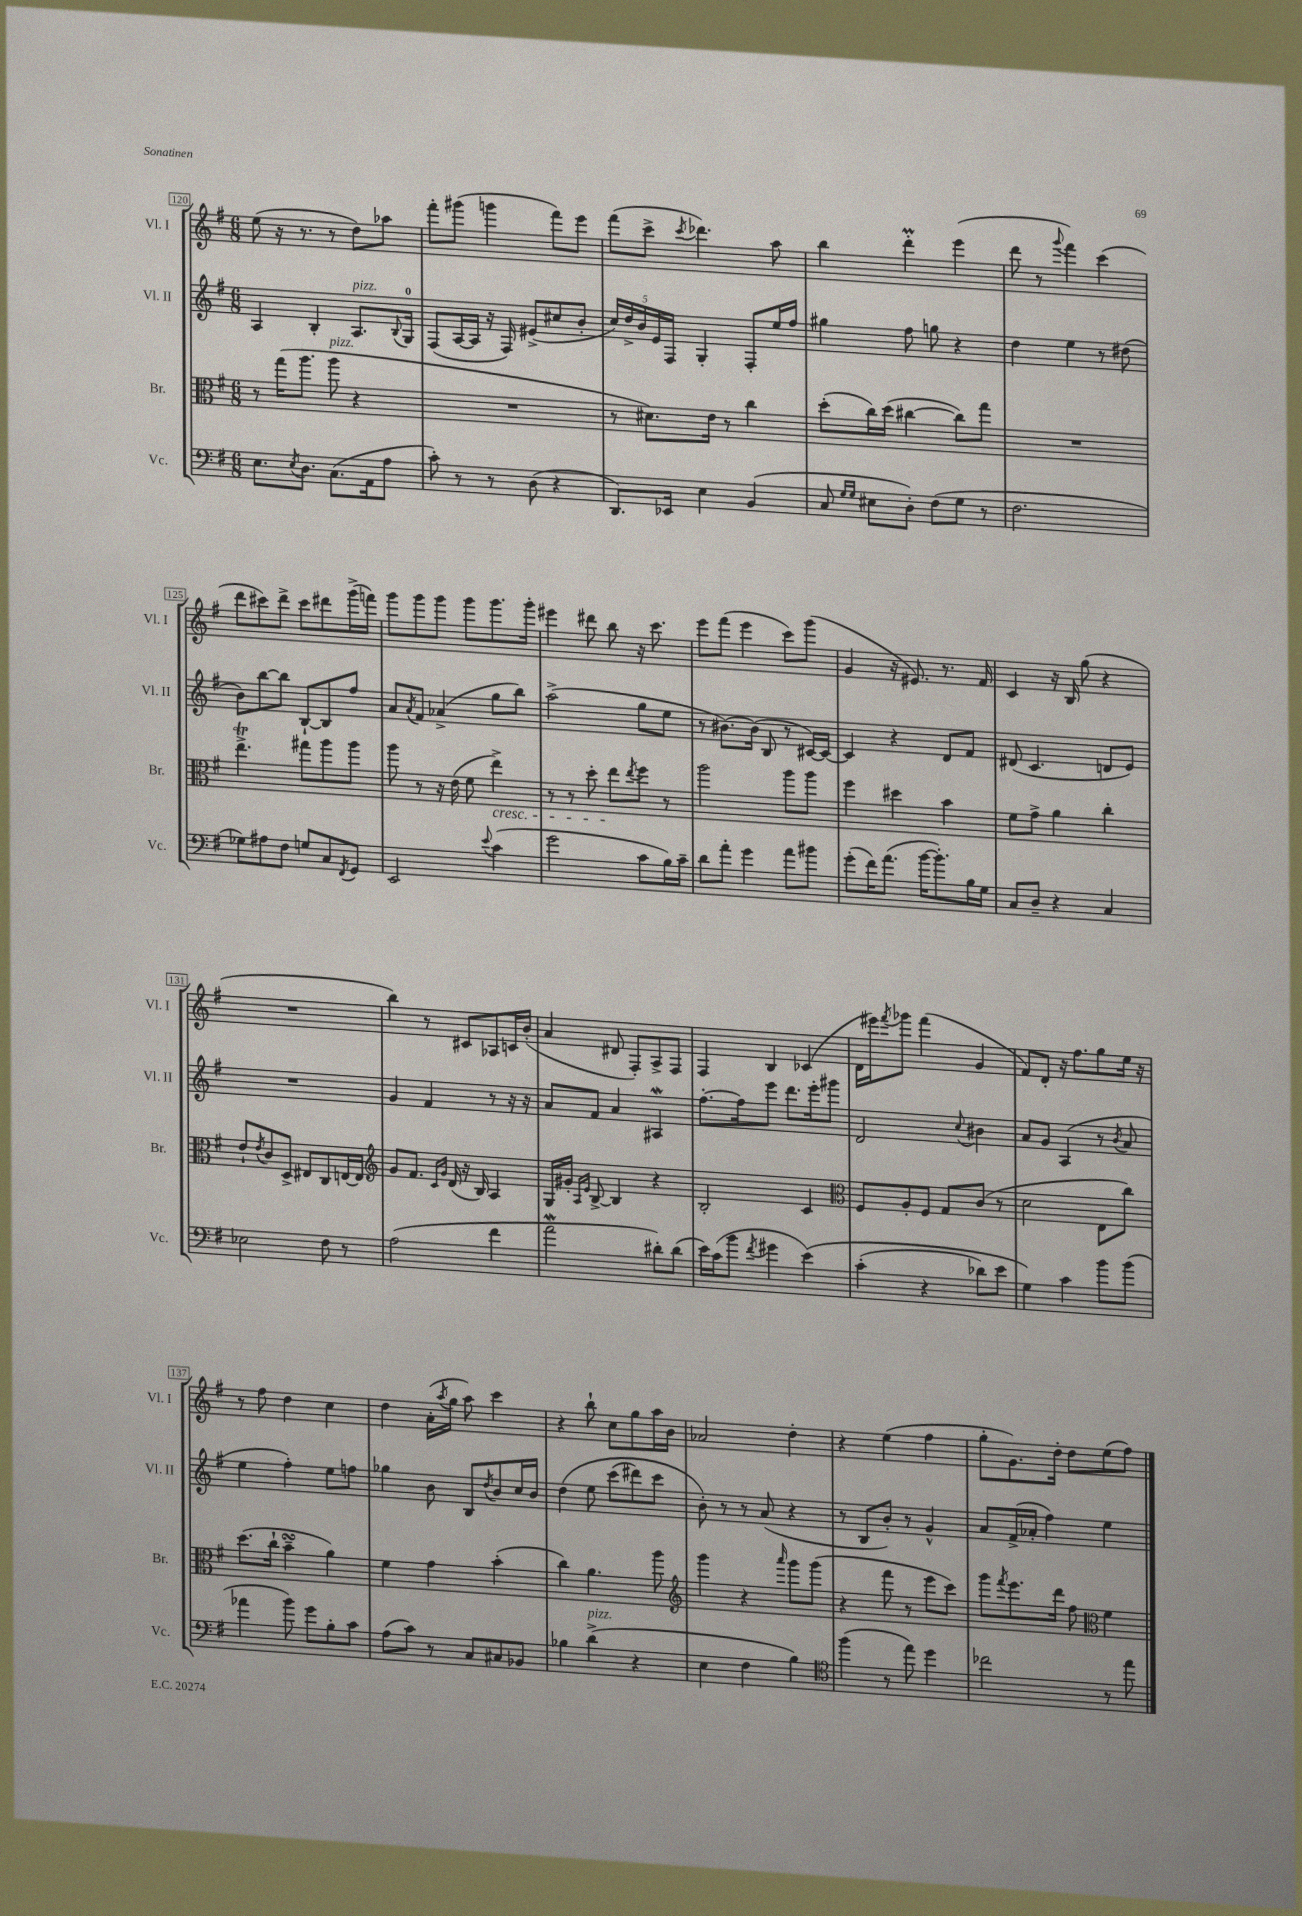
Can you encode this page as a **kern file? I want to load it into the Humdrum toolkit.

**kern	**kern	**kern	**kern
*part4	*part3	*part2	*part1
*staff4	*staff3	*staff2	*staff1
*I"Vc.	*I"Br.	*I"Vl. II	*I"Vl. I
*I'Vc.	*I'Br.	*I'Vl. II	*I'Vl. I
*clefF4	*clefC3	*clefG2	*clefG2
*k[f#]	*k[f#]	*k[f#]	*k[f#]
*M6/8	*M6/8	*M6/8	*M6/8
=120	=120	=120	=120
8.E\L	8r	4A/	(8ee\
.	(16gg\KL	.	16r
8qE/	.	.	.
8.D\J	8.aa\J	.	8.r
.	.	4B'/	.
!	!LO:TX:a:i:t=pizz.	!	!
(8.C\L	8aa\	.	8r
!	!	!LO:TX:a:i:t=pizz.	!
.	4r	8.A/L	8dd\L)
16AA\k	.	.	.
8A\J	.	.	8aa-X\J
.	.	8qqB/	.
.	.	16G/Jk	.
=121	=121	=121	=121
8c'\)	2.r	(8F#/L	8fff#'\L
8r	.	[16A/L	(8ggg#X\J
.	.	16A/JJ]	.
8r	.	16r	4gggn\
.	.	16F#/)	.
(8D\	.	(8e#X^/L	.
4r	.	8cc#X/	8fff#\L)
.	.	8b'/J	8eee\J
=122	=122	=122	=122
8.DD/L)	8r	20cc/LL)	(8fff#\L
.	.	20dd^/	.
.	.	20b/	.
.	8.d#X\L)	.	8ccc^\J
.	.	20e/	.
16EE-X/Jk	.	.	.
.	.	20F#/JJ	.
.	.	.	8qccc/
4E\	.	4G'/	4.ddd-X\)
.	16e\Jk	.	.
.	8r	.	.
(4BB/	4cc\	8F#'/L	.
.	.	16ee/L	8aa\
.	.	16ff#/JJ	.
=123	=123	=123	=123
8C/	(8dd'\L	4gg#X\	4bb\
16qqG/LL	.	.	.
16qqG/JJ	.	.	.
8E#X\L	16cc\L)	.	.
.	(16dd\JJ	.	.
8D'\J)	[4cc#X\	8ff#\	4dddM'\
(8F#\L	.	8ggn\	.
8G\J	8cc#\L])	4r	(4eee\
8r	8gg\J	.	.
=124	=124	=124	=124
2.F#\	2.r	4dd\	8ddd\
.	.	.	8r
.	.	.	8qqggg/
.	.	4ee\	4fff#\)
.	.	8r	(4ccc\
.	.	(8dd#X\	.
!!LO:LB:g=z
=125	=125	=125	=125
8G-X\L)	4.eeT^\	8b\L)	8ddd\L
8A#X\	.	[8bb\	8ccc#X\)
8F#\J	.	8bb\J]	8ddd^\J
8Gn/L	8gg#X\L	[8B`/L	8ccc#\L
8C/	8aa\	8B/]	8ddd#X\
8qFF#/	.	.	.
8GG/J	8aa\J	8ff#/J	(16ggg^\L
.	.	.	16fffn\JJ)
=126	=126	=126	=126
2EE/	8aa\	8a/L	8ggg\L
.	.	8qa/	.
.	8r	8f#/J	8ggg\
.	16r	(4a-X^/	8ggg\J
.	(16e\	.	.
.	8f#\	.	8ggg\L
8qqe/	.	.	.
!	!LO:TX:b:i:t=cresc.	!	!
(4c\	4ee^\)	8gg\L	8.ggg\
.	.	8bb\J)	.
.	.	.	16ggg'\Jk
=127	=127	=127	=127
2g\	8r	(2aa^\	4eee#X\
.	8r	.	.
.	8dd'\	.	8ddd#X\
.	8ee\L	.	8bb\
.	8qee/	.	.
8c\L	8ff#\J	8gg\L	16r
.	.	.	8.ccc\
16B\L)	8r	8ee\J	.
16c~\JJ	.	.	.
=128	=128	=128	=128
8d\L	2aa\	8r	8eee\L
8a'\J	.	[8.b#X\L)	(8fff#\J
4g\	.	.	4eee\
.	.	(16b#\Jk]	.
.	.	8B/	.
8a\L	8aa\L	8r	8ccc\L)
8b#X\J	8aa\J	[16c#X/LL)	(8ggg\J
.	.	16c#/JJ_	.
=129	=129	=129	=129
(8g'\L	4ff#\	4c#/]	4g/
16f#\K)	.	.	.
(8.a\J	.	.	.
.	4dd#X\	4r	16r
.	.	.	8.e#X/)
[16b\KL	.	.	.
8.b'\])	.	.	.
.	4b\	8d/L	8.r
16B\L	.	8f#/J	.
16G\JJ	.	.	16f#/
=130	=130	=130	=130
8C/L	8f#\L	(8d#X/	4c/
8D~/J	8g^\J	4.c/	.
4r	4a\	.	16r
.	.	.	16B/
.	.	.	(8gg\
4C/	4cc'\	8dn/L	4r
.	.	8e/J)	.
!!LO:LB:g=z
=131	=131	=131	=131
2E-X\	8e`/L	2.r	2.r
.	8qe/	.	.
.	8c/	.	.
.	8D^/J	.	.
.	8E#X/L	.	.
8F#\	8C/	.	.
8r	[16En/L	.	.
.	16E/JJ]	.	.
=132	=132	=132	=132
*	*clefG2	*	*
(2A\	8g/L	4g/	4bb\)
.	8.f#/J	.	.
.	.	4f#/	8r
.	16qqc/LL	.	.
.	16qqg/JJ	.	.
.	(16d/	.	.
.	16r	.	8c#X/L
.	16B/)	.	.
4f#\	4A/	8r	8A-X/
.	.	16r	16cn/L
.	.	16r	(16b'/JJ
=133	=133	=133	=133
2aW\	16G/LL	8a/L	4a/
.	16g#X'/JJ	.	.
.	16qqA/LL	.	.
.	16qqe/JJ	.	.
.	[8B^/	8f#/J	.
.	4B/]	4a/	8d#X/
.	.	.	8F#'/L)
8d#X'\L)	4r	4A#XW/	8A^/
(8d#\J	.	.	8F#/J
=134	=134	=134	=134
16e\LL)	2B'/	[8.ff#'\L	4F#/
(16c\J	.	.	.
8b\J	.	.	.
.	.	16ff#\k]	.
8qf#/	.	.	.
4g#X\	.	8eee\J	4B/
.	.	8.ddd\L	.
(4e\)	4c/	.	(4c-X/
.	.	16eee'\k	.
.	.	8ggg#X\J	.
=135	=135	=135	=135
*	*clefC3	*	*
(4c'\	8F#/L	2d/	16d\LL
.	.	.	16eee#X\J)
.	.	.	8qfff#/
.	8A'/	.	8ggg-X\J
4r	8F#/J	.	(4fff#\
.	8G/L	.	.
.	.	8qqcc/	.
8d-X\L)	(8c/J	4b#X\	4g/
8e\J	8r	.	.
=136	=136	=136	=136
4G\)	2d\	8a/L	8f#/L)
.	.	8g/J	8d'/J
4c\	.	(4A/	16r
.	.	.	8.ff#\L
8b\L	8E\L	8r	8gg\
.	.	8qb/	.
(8b\J	8cc\J)	8a/	16ee\Jk
.	.	.	16r
!!LO:LB:g=z
=137	=137	=137	=137
4a-X\	(8.dd\L	4ee\	8r
.	.	.	8ff#\
.	16cc`\Jk	.	.
8b\)	4bsSsS~\	4ff#'\)	4dd\
8g\L	.	.	.
8B'\	4a\)	8ee\L	4cc\
8c\J	.	8ffn\J	.
=138	=138	=138	=138
(8A\L	4f#\	4gg-X\	4dd\
8c\J)	.	.	.
8r	4g\	8b\	(16a'\LL
.	.	.	8qaa/
.	.	.	16gg\JJ
8C/L	.	8B/L	8aa\)
.	.	8qdd/	.
8C#X/	(4b'\	8b/	4ccc\
8BB-X/J	.	16cc/L	.
.	.	16b/JJ	.
=139	=139	=139	=139
4B-X\	4cc\)	(4dd\	4r
!LO:TX:a:i:t=pizz.	!	!	!
(4d^\	4.a\	8ee\	8bb`\
.	.	(8ccc\L	8cc\L
4r	.	8ddd#X\)	8gg\
.	8aa\	8ccc\J	16aa\L
.	.	.	16b\JJ
=140	=140	=140	=140
*	*clefG2	*	*
4E\	4ggg\	8b'\)	2a-X/
.	.	8r	.
4F#\	4r	8r	.
.	.	(8a/	.
.	16qqaaa/	.	.
4B\)	8ggg\L	4r	4dd'\
.	(8ggg\J	.	.
=141	=141	=141	=141
*clefC4	*	*	*
(4ff#\	4r	8r	4r
.	.	8B/L	.
8r	8fff#\	8b'/J)	(4ee\
8ee\)	8r	8r	.
4dd\	8eee\L	4g^^/	4ff#\
.	8ccc\J)	.	.
=142	=142	=142	=142
2cc-X\	8ggg\L	8a/L	8gg'\L
.	8qfff#/	.	.
.	8.eee\	(16f#^/L	8.g\)
.	.	16a-X'/JJ	.
.	.	4ff#\)	.
.	16ddd\Jk	.	16dd'\Jk
.	8ff#\	.	8dd\L
*	*clefC3	*	*
8r	4f#\	4ee\	(8ee\
8ee\	.	.	8ff#\J)
==	==	==	==
*-	*-	*-	*-
